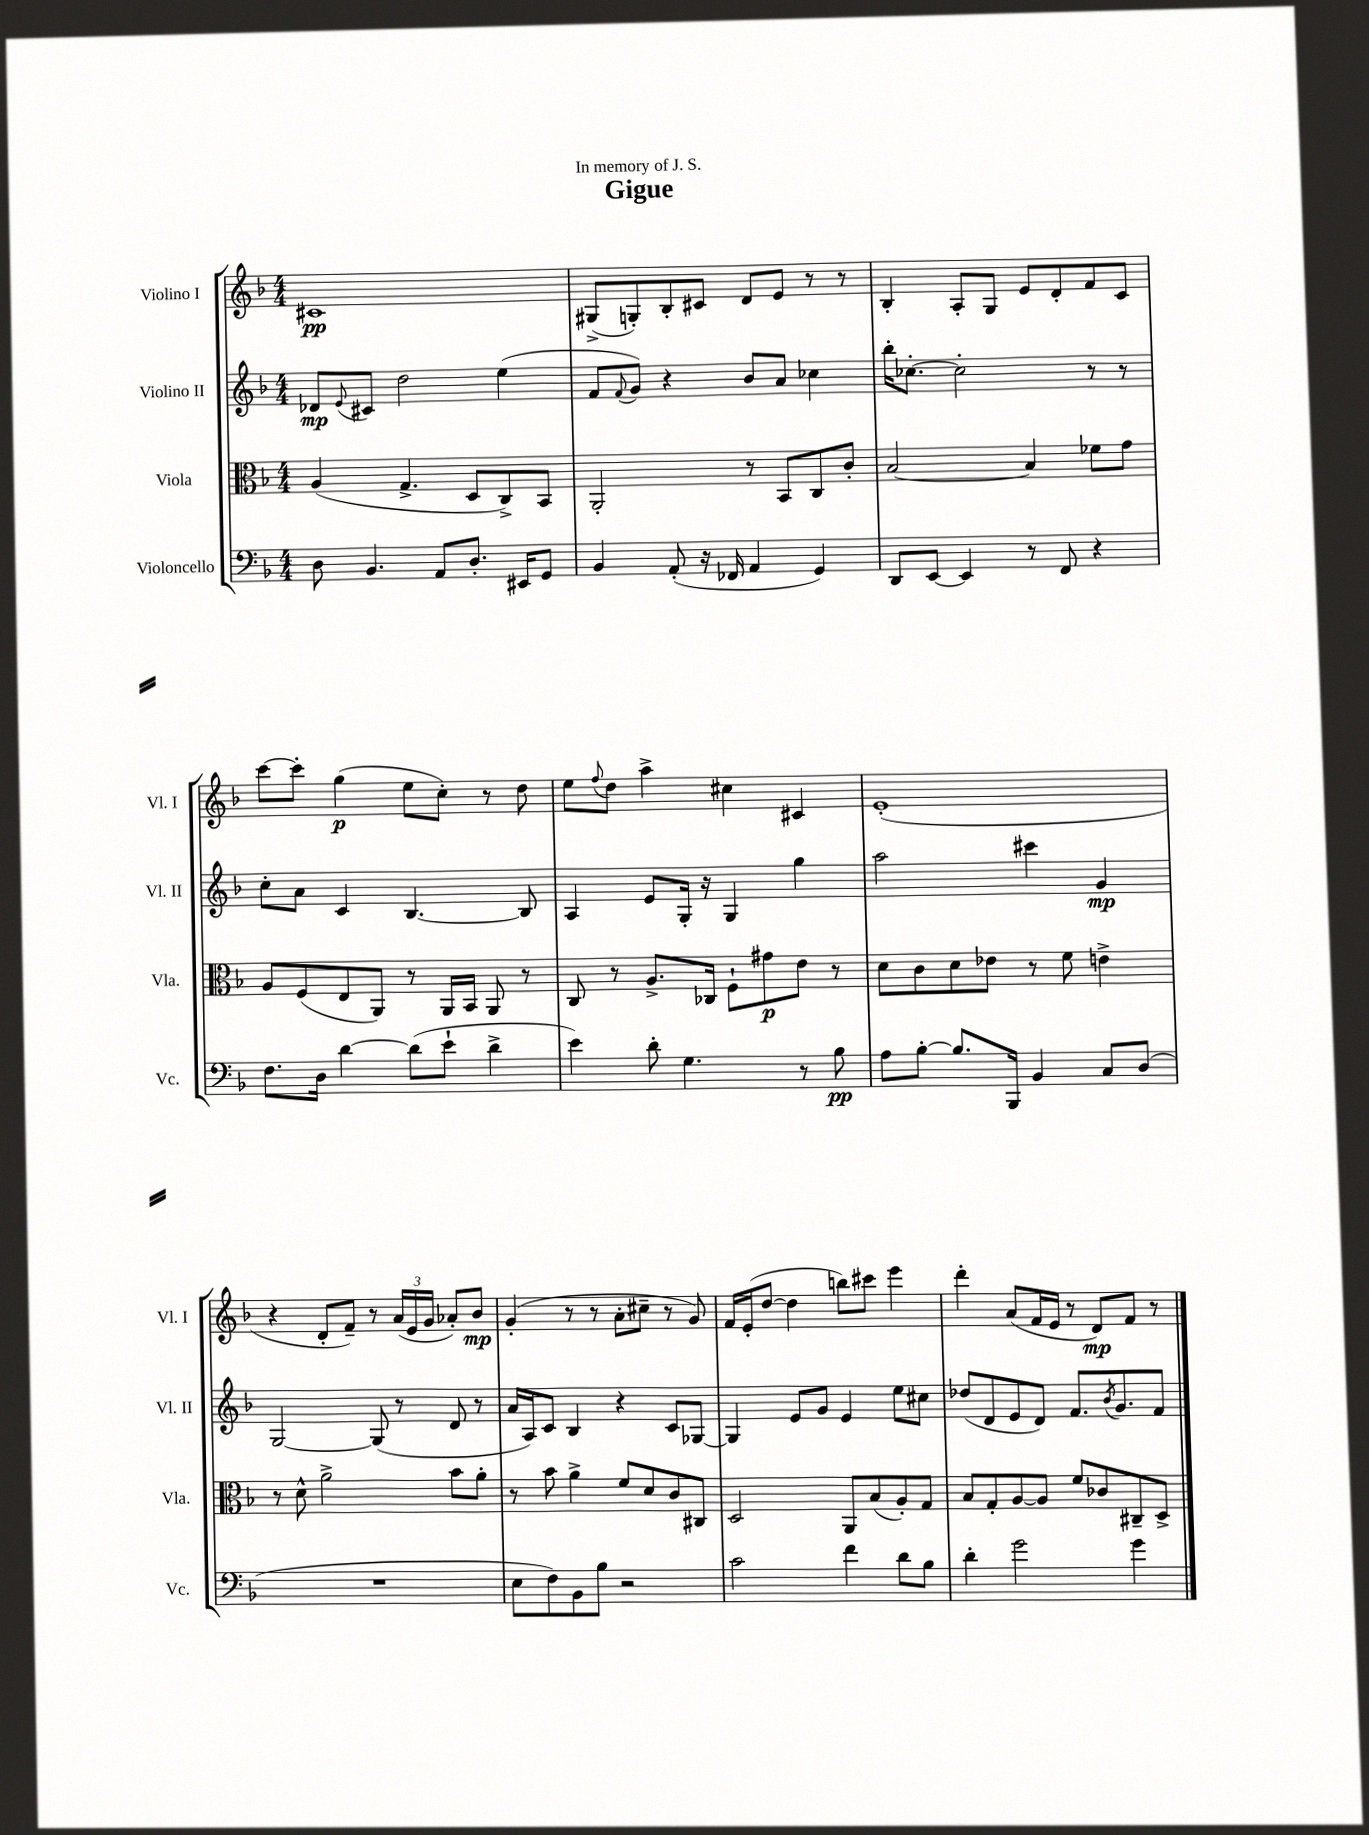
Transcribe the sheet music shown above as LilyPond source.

\header { title = "Gigue" dedication = "In memory of J. S." }
<<
\new StaffGroup <<
\new Staff = "s0" \with { instrumentName = "Violino I" shortInstrumentName = "Vl. I" } {
    \clef treble \key f \major \numericTimeSignature \time 4/4
    cis'1\pp |
    gis8->( g8-.) bes8-. cis'8 d'8 e'8 r8 r8 |
    bes4-. a8-. g8 e'8 d'8-. f'8 c'8 |
    c'''8~ c'''8-. g''4\p( e''8 c''8-.) r8 d''8 |
    e''8 \appoggiatura { f''8 } d''8 a''4-> cis''4 cis'4 |
    e'1-.( |
    r4 d'8-. f'8--) r8 \tuplet 3/2 { a'16( e'16 g'16 } aes'8-.) bes'8\mp |
    g'4-.( r8 r8 a'8-. cis''8-- r8 g'8) |
    f'16 e'16-.( d''8~ d''4 b''8) cis'''8 e'''4 |
    d'''4-. a'8( f'16 e'16 r8 d'8\mp) f'8 r8 \bar "|." |
}
\new Staff = "s1" \with { instrumentName = "Violino II" shortInstrumentName = "Vl. II" } {
    \clef treble \key f \major \numericTimeSignature \time 4/4
    des'8\mp \appoggiatura { e'8 } cis'8 d''2 e''4( |
    f'8 \appoggiatura { f'8 } g'8) r4 bes'8 a'8 ces''4 |
    bes''16-. ces''8.~-. ces''2-. r8 r8 |
    c''8-. a'8 c'4 bes4.~ bes8 |
    a4 e'8 g16-. r16 g4 g''4 |
    a''2 cis'''4 g'4\mp |
    g2~ g8( r8 d'8 r8 |
    a'16 a16) c'8 bes4 r4 c'8 ges8~ |
    ges4 e'8 g'8 e'4 e''8 cis''8 |
    des''8( d'8 e'8 d'8) f'8. \acciaccatura { bes'8 } g'8. f'8 \bar "|." |
}
\new Staff = "s2" \with { instrumentName = "Viola" shortInstrumentName = "Vla." } {
    \clef alto \key f \major \numericTimeSignature \time 4/4
    a4( g4.-> d8 c8->) bes,8 |
    a,2-. r8 bes,8 c8 c'8-. |
    bes2~ bes4 fes'8 g'8 |
    a8 f8( e8 a,8) r8 a,16 bes,16 a,8 r8 |
    c8 r8 a8.-> ces16 f8-! gis'8\p e'8 r8 |
    d'8 c'8 d'8 ees'8 r8 f'8 e'4-> |
    r8 d'8-^ a'2-> bes'8 a'8-. |
    r8 bes'8 a'4-> f'8 d'8 c'8 cis8 |
    d2 a,8 bes8( a8-.) g8 |
    bes8 g8-. a8~ a8 f'8 ces'8 cis8-- d8-> \bar "|." |
}
\new Staff = "s3" \with { instrumentName = "Violoncello" shortInstrumentName = "Vc." } {
    \clef bass \key f \major \numericTimeSignature \time 4/4
    d8 bes,4. a,8 d8.-. eis,16 g,8 |
    bes,4 a,8-.( r16 fes,16 a,4 g,4) |
    d,8 e,8~ e,4 r8 f,8 r4 |
    f8. d16 d'4~ d'8( e'8-! d'4-> |
    e'4) d'8-. g4. r8 bes8\pp |
    a8 bes8~-. bes8. bes,,16 bes,4 c8 d8( |
    R1 |
    e8 f8) bes,8 bes8 r2 |
    c'2 f'4 d'8 bes8 |
    d'4-. g'2 g'4 \bar "|." |
}
>>
>>
\layout { \context { \Score \remove "Bar_number_engraver" } }
